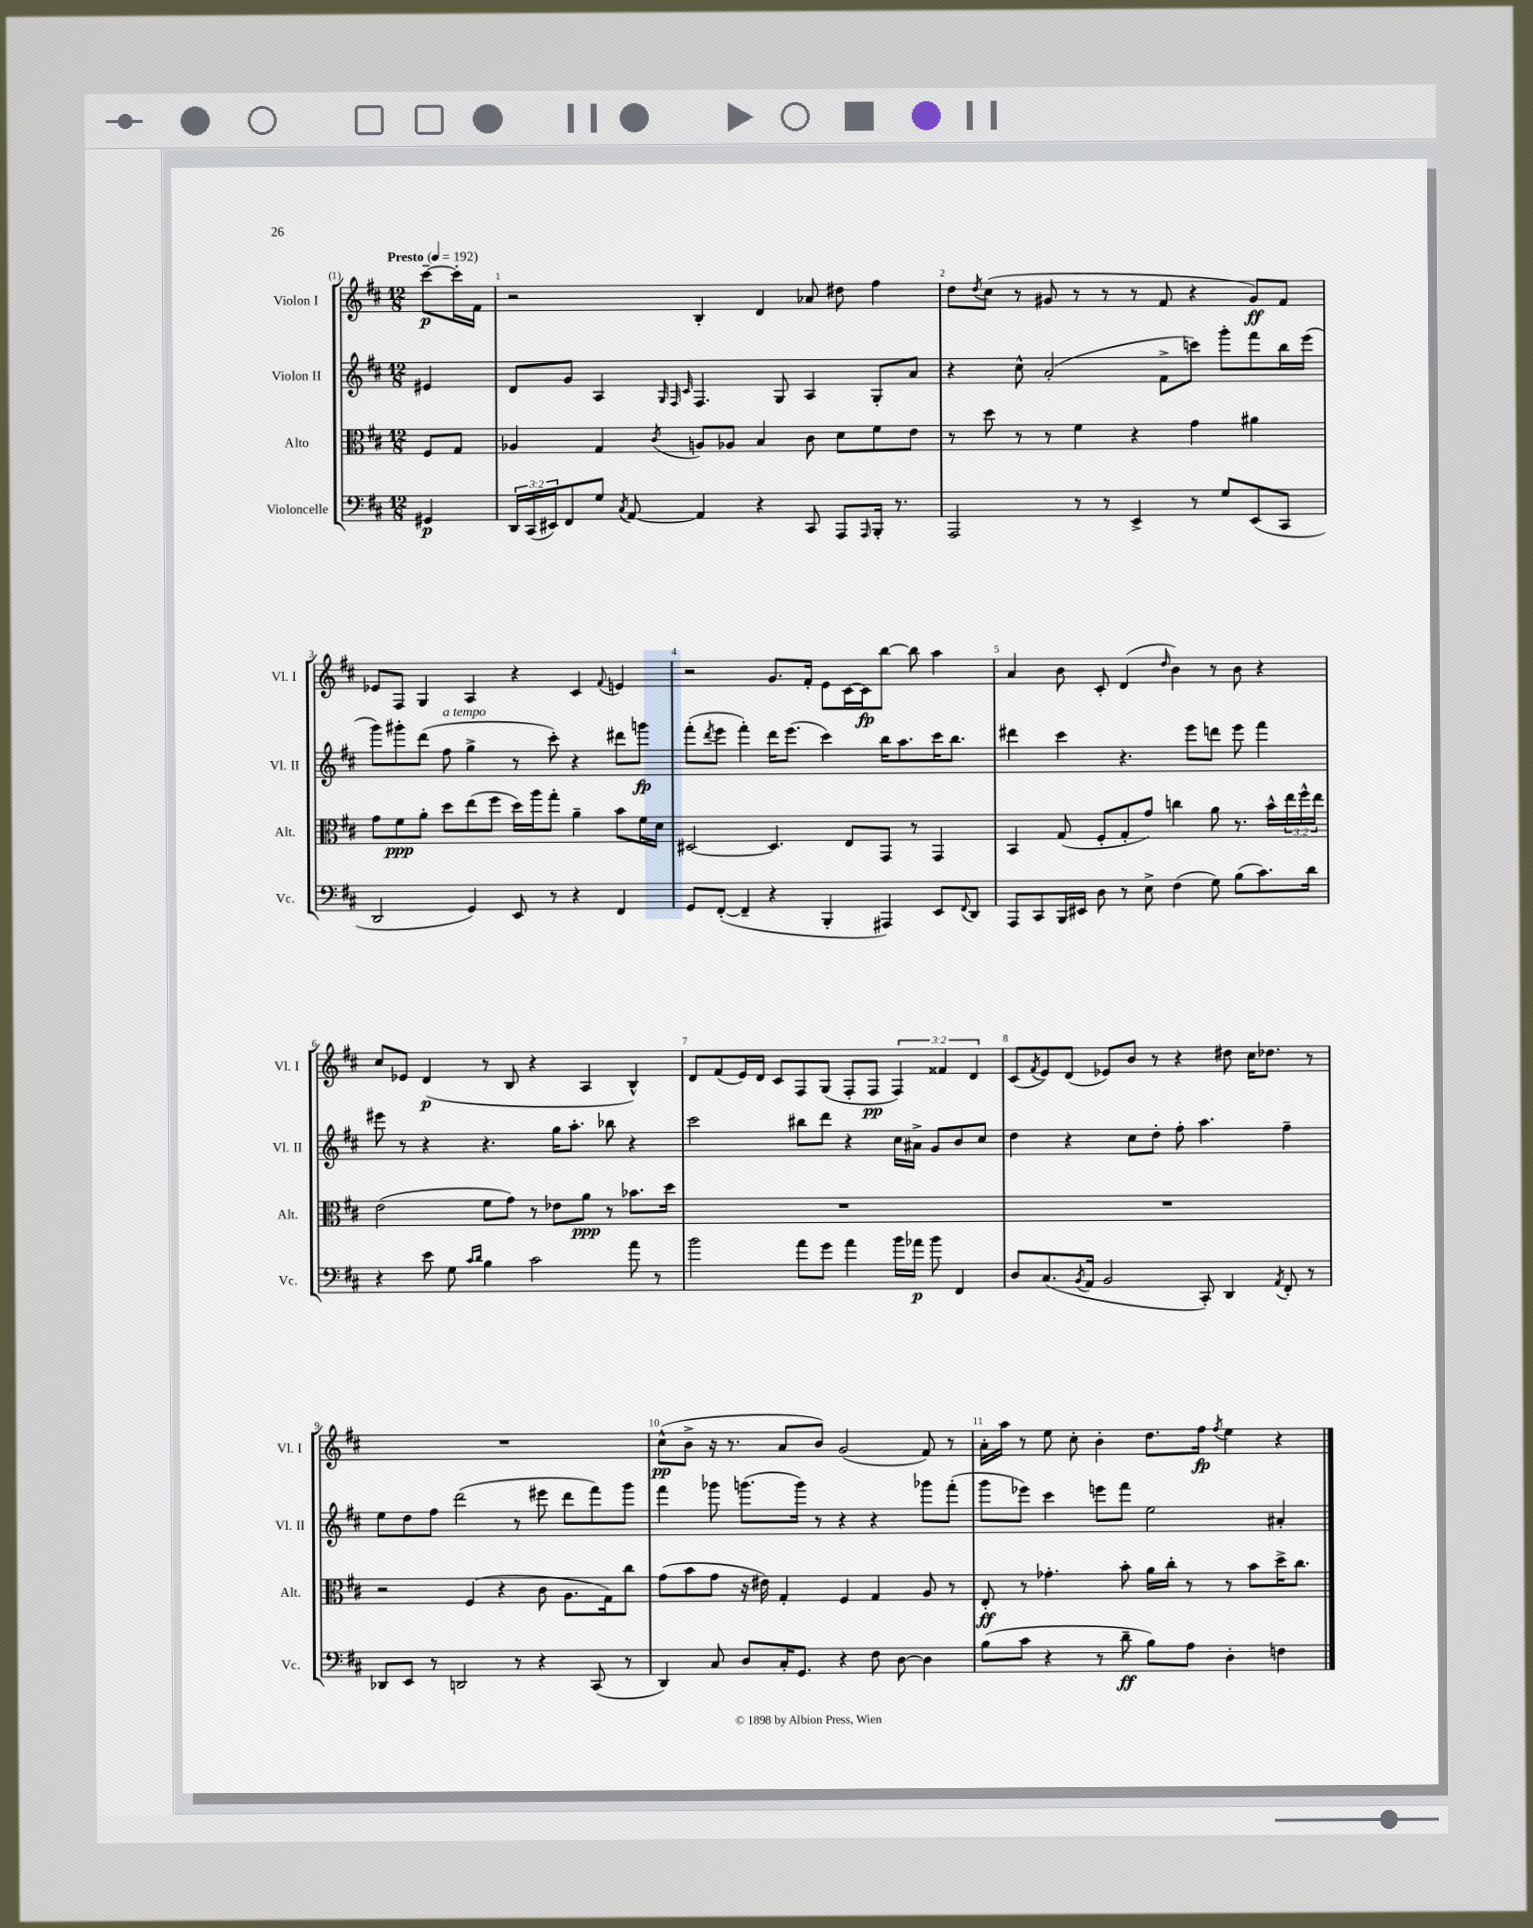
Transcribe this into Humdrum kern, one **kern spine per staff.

**kern	**dynam	**kern	**dynam	**kern	**dynam	**kern	**dynam
*part4	*part4	*part3	*part3	*part2	*part2	*part1	*part1
*staff4	*staff4	*staff3	*staff3	*staff2	*staff2	*staff1	*staff1
*I"Violoncelle	*	*I"Alto	*	*I"Violon II	*	*I"Violon I	*
*I'Vc.	*	*I'Alt.	*	*I'Vl. II	*	*I'Vl. I	*
*clefF4	*	*clefC3	*	*clefG2	*	*clefG2	*
*k[f#c#]	*	*k[f#c#]	*	*k[f#c#]	*	*k[f#c#]	*
*M12/8	*	*M12/8	*	*M12/8	*	*M12/8	*
*MM192	*	*MM192	*	*MM192	*	*MM192	*
=	=	=	=	=	=	=	=
!	!	!	!	!	!	!LO:TX:a:B:t=Presto	!
4GG#X/	p	8F#/L	.	4e#X/	.	[8ccc#~\L	p
.	.	8G/J	.	.	.	16ccc#'\L]	.
.	.	.	.	.	.	16f#\JJ	.
=1	=1	=1	=1	=1	=1	=1	=1
24DD/LL	.	4A-X/	.	8d/L	.	2r	.
(24CC#/	.	.	.	.	.	.	.
24EE#X/J)	.	.	.	.	.	.	.
8FF#/	.	.	.	8g/J	.	.	.
8G/J	.	4G/	.	4A/	.	.	.
8qC#/	.	.	.	.	.	.	.
[8AA/	.	.	.	.	.	.	.
.	.	.	.	32qqG/	.	.	.
.	.	.	.	32qqF#/	.	.	.
.	.	8qc#/	.	32qqc#/	.	.	.
4AA/]	.	8An/L	.	4.F#/	.	4B'/	.
.	.	8A-X/J	.	.	.	.	.
4r	.	4B/	.	.	.	4d/	.
.	.	.	.	8G/	.	.	.
8CC#/	.	8c#\	.	4A/	.	8a-X/	.
8AAA/L	.	8d\L	.	.	.	8dd#X\	.
16qqAAA/	.	.	.	.	.	.	.
16BBB'/Jk	.	8f#\	.	8G'/L	.	4ff#\	.
8.r	.	.	.	.	.	.	.
.	.	8e\J	.	8a/J	.	.	.
=2	=2	=2	=2	=2	=2	=2	=2
2AAA/	.	8r	.	4r	.	8dd\L	.
.	.	.	.	.	.	8qdd/	.
.	.	8dd\	.	.	.	(8cc#\J	.
.	.	8r	.	8cc#^^\	.	8r	.
.	.	8r	.	(2a'/	.	8g#X/	.
8r	.	4f#\	.	.	.	8r	.
8r	.	.	.	.	.	8r	.
4EE^/	.	4r	.	.	.	8r	.
.	.	.	.	8f#^\L	.	8f#/	.
8r	.	4g\	.	8cccn\J)	.	4r	.
8G/L	.	.	.	8ggg'\L	.	.	.
(8EE/	.	4a#X\	.	8fff#\	.	8g#/L)	ff
8CC#/J	.	.	.	16bb\L	.	8f#/J	.
.	.	.	.	(16eee\JJ	.	.	.
!!LO:LB:g=z
=3	=3	=3	=3	=3	=3	=3	=3
2DD/	.	8g\L	.	8ggg\L)	.	8e-X/L	.
.	.	8f#\	ppp	8ggg#X'\	.	8F#/J	.
.	.	8a'\J	.	(8ddd\J	.	4G/	.
!	!	!	!	!LO:TX:a:i:t=a tempo	!	!	!
.	.	8dd\L	.	8ff#\	.	.	.
4GG/)	.	(8ee\	.	4gg^\	.	4A/	.
.	.	8ff#\J	.	.	.	.	.
8EE/	.	16dd\LL)	.	8r	.	4r	.
.	.	16aa\J	.	.	.	.	.
8r	.	8gg'\J	.	8ccc#'\)	.	.	.
4r	.	4a~\	.	4r	.	4c#/	.
.	.	.	.	.	.	8qqf#/	.
4FF#/	.	8b\L	.	8ddd#X\L	.	4en/	.
.	.	16f#\L	.	8gggn\J	fp	.	.
.	.	16d\JJ	.	.	.	.	.
=4	=4	=4	=4	=4	=4	=4	=4
8GG/L	.	[2D#X/	.	(8fff#'\L	.	2r	.
.	.	.	.	8qddd/	.	.	.
([8FF#'/J	.	.	.	8eee\J	.	.	.
4FF#~/]	.	.	.	4fff#'\)	.	.	.
4r	.	4.D#/]	.	16ddd\KL	.	8.g/L	.
.	.	.	.	(8.eee\J	.	.	.
.	.	.	.	.	.	16f#'/Jk	.
4BBB'/	.	.	.	4ccc#\)	.	8e\L	.
.	.	8E/L	.	.	.	[16c#\L	.
.	.	.	.	.	.	16c#\J]	fp
4AAA#X/)	.	8GG/J	.	16bb\KL	.	[8bb\J	.
.	.	.	.	8.aa\	.	.	.
.	.	8r	.	.	.	8bb\]	.
8EE/L	.	4GG/	.	16ccc#\K	.	4aa\	.
.	.	.	.	8.bb\J	.	.	.
8qqFF#/	.	.	.	.	.	.	.
8DD/J	.	.	.	.	.	.	.
=5	=5	=5	=5	=5	=5	=5	=5
8AAA/L	.	4BB/	.	4ddd#X\	.	4a/	.
8CC#/	.	.	.	.	.	.	.
16BBB/L	.	(8G/	.	4ccc#\	.	8b\	.
16EE#X/JJ	.	.	.	.	.	.	.
8D\	.	8F#'/L	.	.	.	8c#'/	.
8r	.	8G'/	.	4.r	.	(4d/	.
8E^\	.	8g/J)	.	.	.	.	.
.	.	.	.	.	.	16qqdd/	.
(4F#\	.	4ccn\	.	.	.	4b\)	.
.	.	.	.	8eee\L	.	.	.
8G\)	.	8a\	.	8dddn\J	.	8r	.
(8B\L	.	8.r	.	8eee\	.	8b\	.
8.c#\)	.	.	.	4fff#\	.	4r	.
.	.	16b^^\LL	.	.	.	.	.
.	.	24ee\	.	.	.	.	.
.	.	24ff#^^\	.	.	.	.	.
16d\Jk	.	.	.	.	.	.	.
.	.	24ee\JJ	.	.	.	.	.
!!LO:LB:g=z
=6	=6	=6	=6	=6	=6	=6	=6
4r	.	(2e\	.	8eee#X\	.	8cc#/L	.
.	.	.	.	8r	.	8e-X/J	.
8e\	.	.	.	4r	.	(4d/	p
8G\	.	.	.	.	.	.	.
16qqc#/LL	.	.	.	.	.	.	.
16qqd/JJ	.	.	.	.	.	.	.
4B\	.	8f#\L	.	4.r	.	8r	.
.	.	8g\J)	.	.	.	8B/	.
2c#\	.	8r	.	.	.	4r	.
.	.	8e-X\L	.	16gg\KL	.	.	.
.	.	.	.	8.aa'\J	.	.	.
.	.	8a\J	ppp	.	.	4A/	.
.	.	8r	.	8bb-X\	.	.	.
8a\	.	8.b-X\L	.	4r	.	4B^^/)	.
8r	.	.	.	.	.	.	.
.	.	16dd\Jk	.	.	.	.	.
=7	=7	=7	=7	=7	=7	=7	=7
2b\	.	1.r	.	2ccc#\	.	8d/L	.
.	.	.	.	.	.	(8f#/	.
.	.	.	.	.	.	16e/L)	.
.	.	.	.	.	.	16d/JJ	.
.	.	.	.	.	.	8c#/L	.
8a\L	.	.	.	8bb#X\L	.	8F#/	.
8g\J	.	.	.	8ddd\J	.	(8G/J	.
4a\	.	.	.	4r	.	8F#'/L	.
.	.	.	.	.	.	8F#/J	pp
16b\LL	.	.	.	16cc#\LL	.	6F#/)	.
16a-X\JJ	p	.	.	16a#X^\JJ	.	.	.
8b\	.	.	.	8g/L	.	.	.
.	.	.	.	.	.	6f##X/	.
4FF#/	.	.	.	8b/	.	.	.
.	.	.	.	.	.	6d/	.
.	.	.	.	8cc#/J	.	.	.
=8	=8	=8	=8	=8	=8	=8	=8
8D/L	.	1.r	.	4dd\	.	(8c#/L	.
.	.	.	.	.	.	8qf#/	.
(8.C#/	.	.	.	.	.	8e/)	.
.	.	.	.	4r	.	(8d/J	.
8qBB/	.	.	.	.	.	.	.
16AA/Jk	.	.	.	.	.	.	.
2BB/	.	.	.	.	.	8e-X/L)	.
.	.	.	.	8cc#\L	.	8b/J	.
.	.	.	.	8dd'\J	.	8r	.
.	.	.	.	8ff#'\	.	4r	.
8CC#'/)	.	.	.	4.aa\	.	.	.
4DD/	.	.	.	.	.	8dd#X\	.
.	.	.	.	.	.	16cc#\KL	.
.	.	.	.	.	.	8.dd-X\J	.
8qAA/	.	.	.	.	.	.	.
8FF#'/	.	.	.	4ff#~\	.	.	.
8r	.	.	.	.	.	8r	.
!!LO:LB:g=z
=9	=9	=9	=9	=9	=9	=9	=9
8DD-X/L	.	2r	.	8ee\L	.	1.r	.
8EE/J	.	.	.	8dd\	.	.	.
8r	.	.	.	8ff#\J	.	.	.
2DDn/	.	.	.	(2ddd\	.	.	.
.	.	(4F#/	.	.	.	.	.
.	.	4r	.	.	.	.	.
8r	.	.	.	8r	.	.	.
4r	.	8c#\	.	8eee#X\	.	.	.
.	.	8.A\L	.	8ddd\L	.	.	.
(8CC#/	.	.	.	8fff#\)	.	.	.
.	.	16G\k)	.	.	.	.	.
8r	.	8cc#\J	.	8ggg\J	.	.	.
=10	=10	=10	=10	=10	=10	=10	=10
4DD/)	.	(8g\L	.	4fff#\	.	(8cc#^^\L	pp
.	.	8b\	.	.	.	8b^\J	.
8C#/	.	8g\J	.	8ggg-X\	.	16r	.
.	.	.	.	.	.	8.r	.
8D/L	.	16r	.	(8.gggn\L	.	.	.
.	.	16e#X\)	.	.	.	.	.
16C#'/K	.	4G'/	.	.	.	8a/L	.
8.GG/J	.	.	.	16ggg\Jk)	.	.	.
.	.	.	.	8r	.	8b/J)	.
4r	.	4F#/	.	4r	.	(2g/	.
8F#\	.	4G/	.	4r	.	.	.
[8D\	.	.	.	.	.	.	.
4D\]	.	8A/	.	8ggg-X\L	.	8f#/)	.
.	.	8r	.	(8fff#'\J	.	8r	.
=11	=11	=11	=11	=11	=11	=11	=11
(8B\L	.	8E'/	ff	8ggg\L	.	16a'\LL	.
.	.	.	.	.	.	16aa\JJ	.
8c#\J	.	8r	.	8eee-X\J)	.	8r	.
4r	.	4.g-X'\	.	4ccc#\	.	8ee\	.
.	.	.	.	.	.	8cc#'\	.
8r	.	.	.	8eeen\L	.	4b'\	.
8d~\	ff	8b'\	.	8fff#\J	.	.	.
8B\L)	.	16a\LL	.	2ee\	.	8.dd\L	.
.	.	16cc#'\JJ	.	.	.	.	.
8A\J	.	8r	.	.	.	.	.
.	.	.	.	.	.	16ff#\Jk	fp
.	.	.	.	.	.	8qff#/	.
4D'\	.	8r	.	.	.	4ee\	.
.	.	8b\L	.	.	.	.	.
4Fn\	.	16dd^\K	.	4a#X'/	.	4r	.
.	.	8.cc#\J	.	.	.	.	.
==	==	==	==	==	==	==	==
*-	*-	*-	*-	*-	*-	*-	*-
